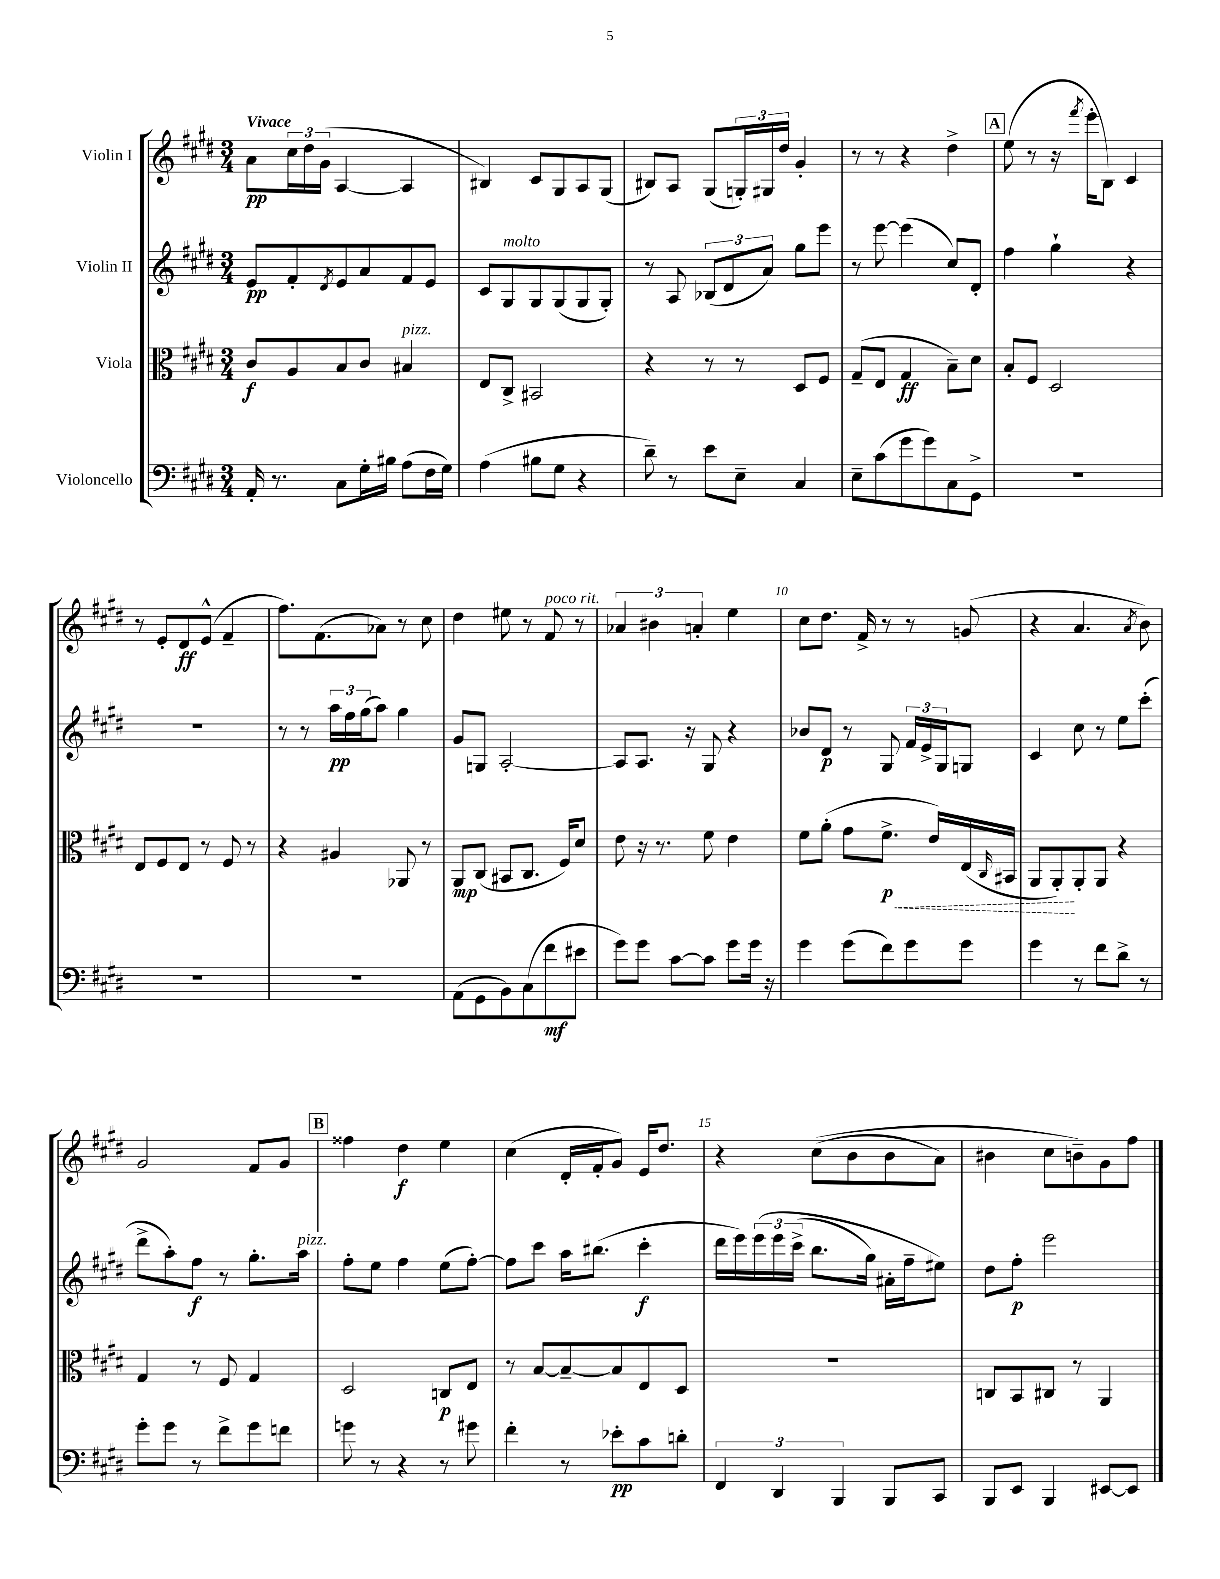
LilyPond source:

<<
\new StaffGroup <<
\new Staff = "s0" \with { instrumentName = "Violin I" } {
    \clef treble \key e \major \numericTimeSignature \time 3/4 \tempo "Vivace"
    a'8\pp \tuplet 3/2 { cis''16 dis''16 gis'16( } a4~ a4 |
    bis4) cis'8 gis8 a8 gis8( |
    bis8) a8 gis8( \tuplet 3/2 { g16-.) gis16 dis''16 } gis'4-. |
    r8 r8 r4 dis''4-> |
    \mark \markup { \box "A" } e''8( r8 r16 \acciaccatura { fis'''8 } e'''16-. b8) cis'4 |
    r8 e'8-. dis'8\ff e'8-^( fis'4-- |
    fis''8.) fis'8.( aes'8) r8 cis''8 |
    dis''4 eis''8 r8 fis'8^\markup { \italic "poco rit." } r8 |
    \tuplet 3/2 { aes'4 bis'4 a'4-. } e''4 |
    cis''8 dis''8. fis'16-> r8 r8 g'8( |
    r4 a'4. \acciaccatura { a'8 } b'8) |
    gis'2 fis'8 gis'8 |
    \mark \markup { \box "B" } fisis''4 dis''4\f e''4 |
    cis''4( dis'16-. fis'16-. gis'8) e'16 dis''8. |
    r4 cis''8(\( b'8 b'8 a'8) |
    bis'4 cis''8 b'8--\) gis'8 fis''8 \bar "|." |
}
\new Staff = "s1" \with { instrumentName = "Violin II" } {
    \clef treble \key e \major \numericTimeSignature \time 3/4
    e'8\pp fis'8-. \acciaccatura { dis'8 } e'8 a'8 fis'8 e'8 |
    cis'8 gis8^\markup { \italic "molto" } gis8 gis8( gis8 gis8-.) |
    r8 a8 \tuplet 3/2 { bes8( dis'8 a'8) } gis''8 e'''8 |
    r8 e'''8~ e'''4( cis''8) dis'8-. |
    \mark \markup { \box "A" } fis''4 gis''4-! r4 |
    R2. |
    r8 r8 \tuplet 3/2 { a''16\pp fis''16 gis''16( } a''8) gis''4 |
    gis'8 g8 a2~-. |
    a8 a8. r16 gis8 r4 |
    bes'8 dis'8\p r8 gis8 \tuplet 3/2 { fis'16 e'16-> gis16 } g8 |
    cis'4 cis''8 r8 e''8 cis'''8-.( |
    dis'''8-> a''8-.) fis''8\f r8 gis''8.-. a''16^\markup { \italic "pizz." } |
    \mark \markup { \box "B" } fis''8-. e''8 fis''4 e''8( fis''8~-.) |
    fis''8 cis'''8 a''16 bis''8.( cis'''4-.\f |
    dis'''16 e'''16) \tuplet 3/2 { e'''16\( e'''16 cis'''16->( } b''8. gis''16) ais'16-. fis''16-- eis''8\) |
    dis''8 fis''8-.\p e'''2 \bar "|." |
}
\new Staff = "s2" \with { instrumentName = "Viola" } {
    \clef alto \key e \major \numericTimeSignature \time 3/4
    cis'8\f a8 b8 cis'8 bis4^\markup { \italic "pizz." } |
    e8 cis8-> bis,2 |
    r4 r8 r8 dis8 fis8 |
    gis8--( e8 gis4\ff b8--) dis'8 |
    \mark \markup { \box "A" } b8-. fis8 dis2 |
    e8 fis8 e8 r8 fis8 r8 |
    r4 ais4 aes,8 r8 |
    a,8\mp cis8( bis,8 cis8. fis16) dis'8 |
    e'8 r16 r8. fis'8 e'4 |
    fis'8 a'8-.( gis'8 \once \override Hairpin.style = #'dashed-line fis'8.->\p\< e'16) e16( \grace { cis16 } bis,16 |
    a,8 a,8-.\!) a,8-. a,8 r4 |
    gis4 r8 fis8 gis4 |
    \mark \markup { \box "B" } dis2 c8\p e8 |
    r8 b8~ b8~-- b8 e8 dis8 |
    R2. |
    c8 b,8 cis8 r8 a,4 \bar "|." |
}
\new Staff = "s3" \with { instrumentName = "Violoncello" } {
    \clef bass \key e \major \numericTimeSignature \time 3/4
    a,16-. r8. cis8 gis16-. bis16 a8( fis16 gis16) |
    a4( bis8 gis8 r4 |
    dis'8--) r8 e'8 e8-- cis4 |
    e8-- cis'8( gis'8 gis'8) cis8 gis,8-> |
    \mark \markup { \box "A" } R2. |
    R2. |
    R2. |
    a,8( gis,8 b,8) cis8( fis'8\mf eis'8 |
    gis'8) gis'8 cis'8~ cis'8 gis'8 gis'16 r16 |
    gis'4 gis'8( fis'8) gis'8 gis'8 |
    gis'4 r8 fis'8 dis'8-> r8 |
    gis'8-. gis'8 r8 fis'8-> gis'8 f'8 |
    \mark \markup { \box "B" } g'8 r8 r4 r8 gis'8 |
    fis'4-. r8 ees'8-.\pp cis'8 d'8-. |
    \tuplet 3/2 { fis,4 dis,4 b,,4 } b,,8 cis,8 |
    b,,8 e,8 b,,4 eis,8~ eis,8 \bar "|." |
}
>>
>>
\layout { \context { \Score \override BarNumber.break-visibility = ##(#f #t #t) barNumberVisibility = #(every-nth-bar-number-visible 5) } }
